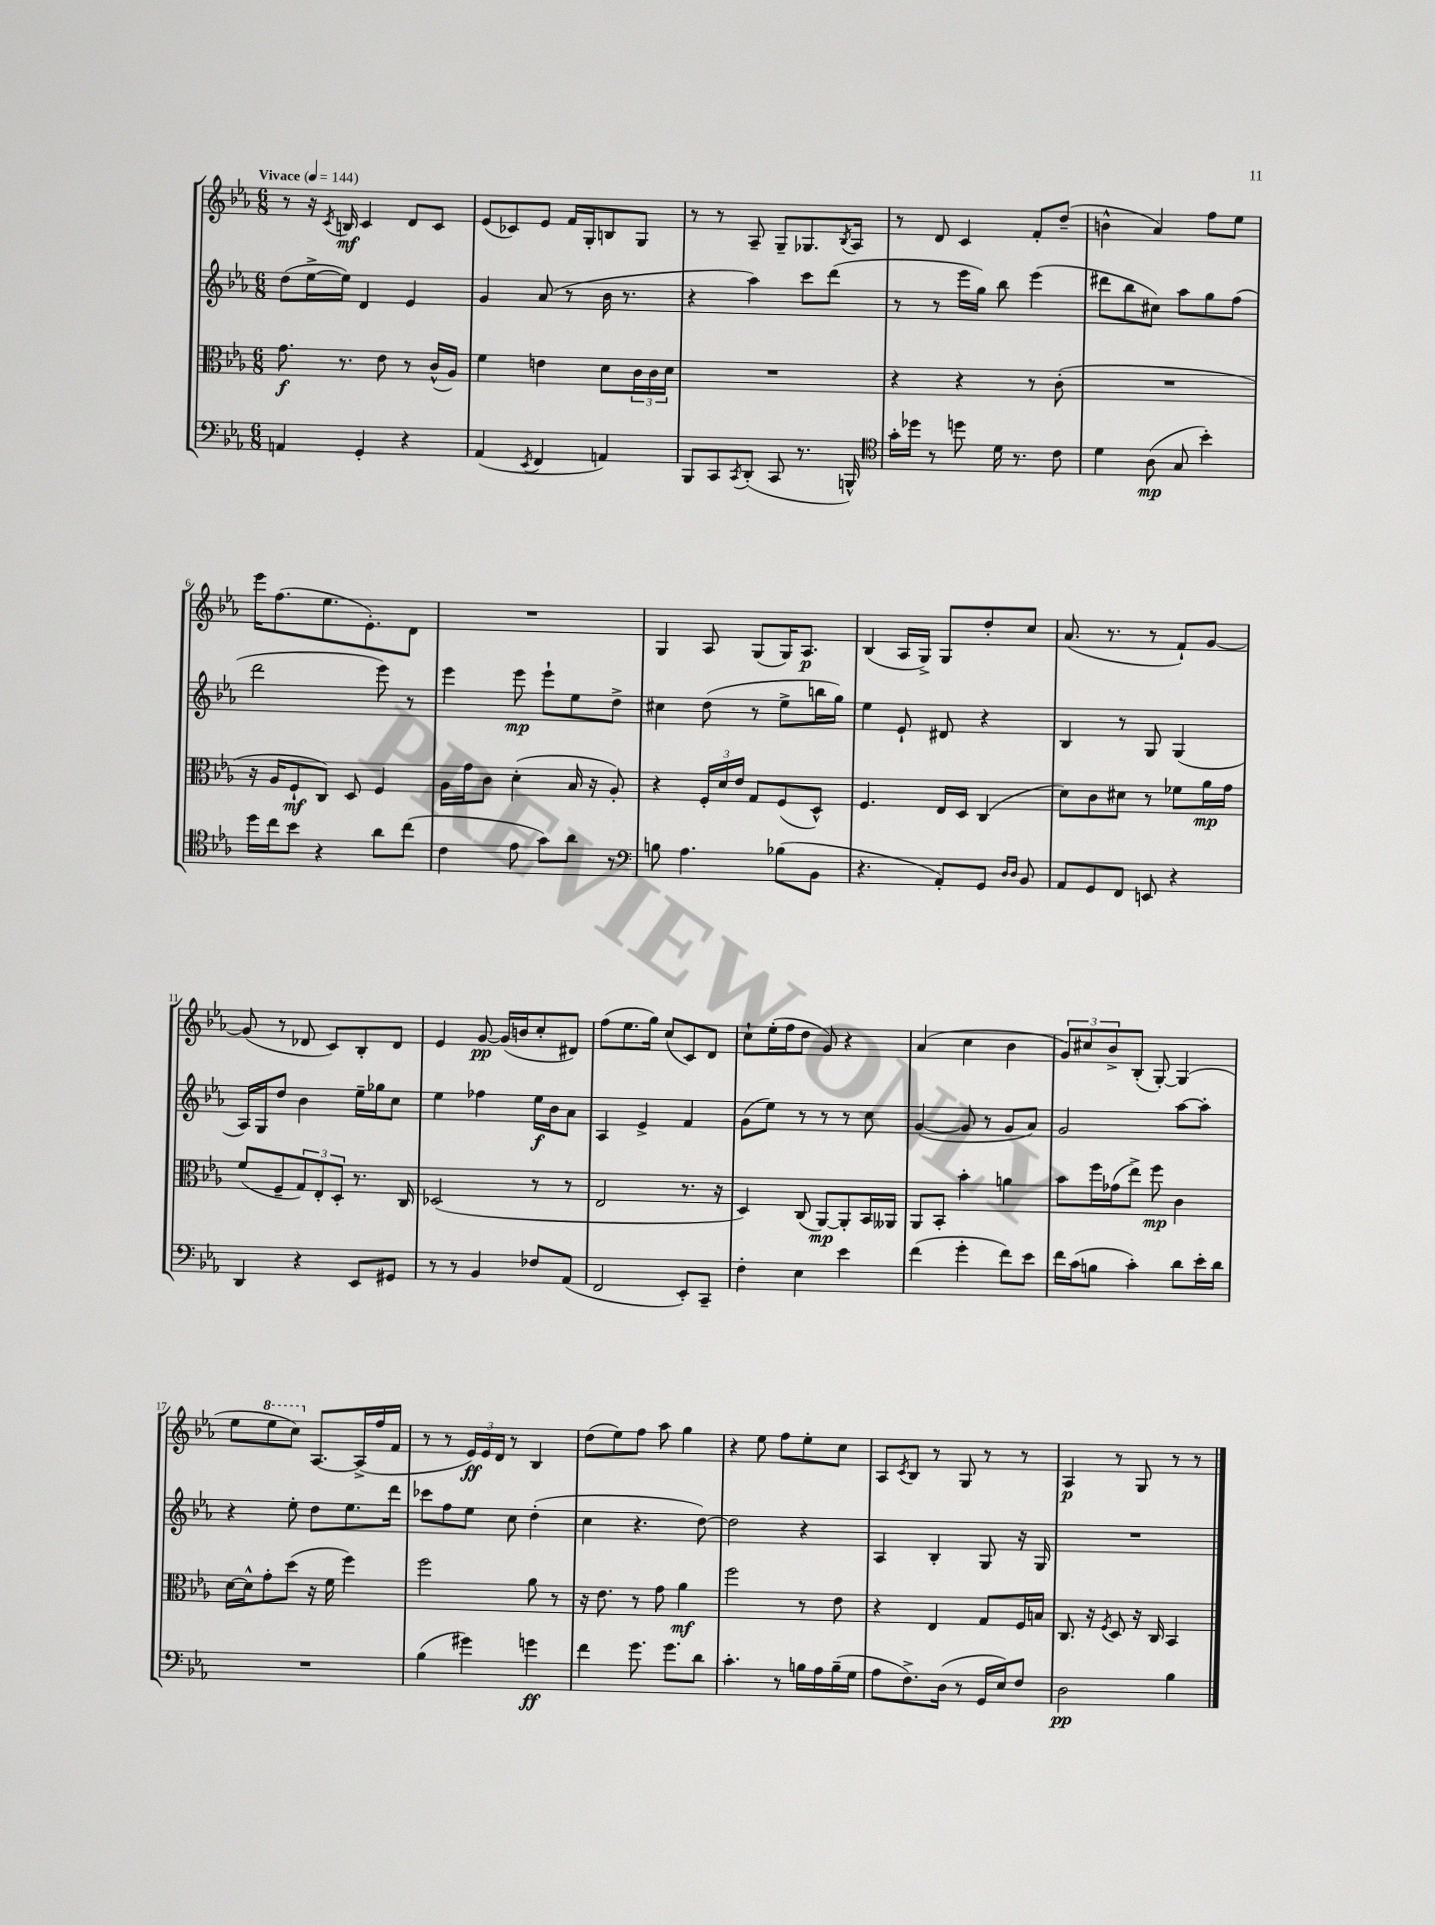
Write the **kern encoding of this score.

**kern	**dynam	**kern	**dynam	**kern	**dynam	**kern	**dynam
*part4	*part4	*part3	*part3	*part2	*part2	*part1	*part1
*staff4	*staff4	*staff3	*staff3	*staff2	*staff2	*staff1	*staff1
*clefF4	*	*clefC3	*	*clefG2	*	*clefG2	*
*k[b-e-a-]	*	*k[b-e-a-]	*	*k[b-e-a-]	*	*k[b-e-a-]	*
*M6/8	*	*M6/8	*	*M6/8	*	*M6/8	*
*MM144	*	*MM144	*	*MM144	*	*MM144	*
=1	=1	=1	=1	=1	=1	=1	=1
!	!	!	!	!	!	!LO:TX:a:B:t=Vivace	!
4AAn/	.	8.g\	f	(8dd\L	.	8r	.
.	.	.	.	[16ee-^\L	.	16r	.
.	.	.	.	.	.	8qc/	.
.	.	8.r	.	16ee-\JJ])	.	16Bn/	mf
4GG'/	.	.	.	4d/	.	4c/	.
.	.	8e-\	.	.	.	.	.
4r	.	8r	.	4e-/	.	8d/L	.
.	.	(16c^^/LL	.	.	.	8c/J	.
.	.	16A-/JJ)	.	.	.	.	.
=2	=2	=2	=2	=2	=2	=2	=2
(4AA-/	.	4f\	.	4g/	.	(8e-/L	.
.	.	.	.	.	.	8c-X/)	.
8qEE-/	.	.	.	.	.	.	.
4FF/	.	4en\	.	(8a-/	.	8e-/J	.
.	.	.	.	8r	.	16f/LL	.
.	.	.	.	.	.	16G'/J	.
4AAn/)	.	8d\L	.	16b-\	.	8Bn/	.
.	.	.	.	8.r	.	.	.
.	.	24c\L	.	.	.	8G/J	.
.	.	24c\	.	.	.	.	.
.	.	24d\JJ	.	.	.	.	.
=3	=3	=3	=3	=3	=3	=3	=3
8BBB-/L	.	2.r	.	4r	.	8r	.
8CC/	.	.	.	.	.	8r	.
8qCC/	.	.	.	.	.	.	.
(8DD'/J	.	.	.	4aa-\)	.	8A-~/	.
8CC/	.	.	.	.	.	8G~/L	.
8.r	.	.	.	8ccc\L	.	8.G-X/	.
.	.	.	.	(8ddd\J	.	.	.
.	.	.	.	.	.	8qB-/	.
16BBBn^^/)	.	.	.	.	.	16A-/Jk	.
=4	=4	=4	=4	=4	=4	=4	=4
*clefC4	*	*	*	*	*	*	*
16g'\LL	.	4r	.	8r	.	8r	.
16dd-X\JJ	.	.	.	.	.	.	.
8r	.	.	.	8r	.	8d/	.
8ddn\	.	4r	.	16eee-\LL	.	4c/	.
.	.	.	.	16gg\JJ)	.	.	.
16d\	.	.	.	8bb-\	.	.	.
8.r	.	.	.	.	.	.	.
.	.	8r	.	(4eee-\	.	8f'/L	.
8c\	.	(8c'\	.	.	.	(8dd~/J	.
=5	=5	=5	=5	=5	=5	=5	=5
4d\	.	2.r	.	8ddd#X\L	.	4bn^^\	.
.	.	.	.	8bb-\	.	.	.
(8A-\	mp	.	.	8cc#X\J)	.	4a-/)	.
8G/	.	.	.	8aa-\L	.	.	.
4b-'\)	.	.	.	8gg\	.	8ff\L	.
.	.	.	.	(8ff\J	.	8ee-\J	.
!!LO:LB:g=z
=6	=6	=6	=6	=6	=6	=6	=6
16dd\LL	.	16r	.	2ddd\	.	16eee-\KL	.
16cc\J	.	16A-/KL	.	.	.	(8.ff\	.
8b-\J	.	8F`/	mf	.	.	.	.
4r	.	8C/J)	.	.	.	8.ee-\	.
.	.	8D/	.	.	.	.	.
.	.	.	.	.	.	8.e-'\)	.
8a-\L	.	4F/	.	8eee-\)	.	.	.
(8cc\J	.	.	.	8r	.	8d\J	.
=7	=7	=7	=7	=7	=7	=7	=7
4c\	.	16A-\LL	.	4eee-\	.	2.r	.
.	.	16g\J	.	.	.	.	.
.	.	8c\J	.	.	.	.	.
8e-\	.	(4d'\	.	8eee-\	mp	.	.
8g\L)	.	.	.	8eee-`\L	.	.	.
8a-\J	.	16B-/	.	8ee-\	.	.	.
.	.	16r	.	.	.	.	.
8r	.	8A-'/)	.	8dd^\J	.	.	.
=8	=8	=8	=8	=8	=8	=8	=8
*clefF4	*	*	*	*	*	*	*
8Bn\	.	4r	.	4cc#X\	.	4G/	.
4.A-\	.	.	.	.	.	.	.
.	.	24F'/LL	.	(8dd\	.	8A-/	.
.	.	24d/	.	.	.	.	.
.	.	24e-/JJ	.	.	.	.	.
.	.	8G/L	.	8r	.	(8G/L	.
(8B-X\L	.	(8F/	.	8ee-^\L	.	16G/K)	.
.	.	.	.	.	.	8.A-/J	p
8BB-\J	.	8D^^/J)	.	16bbn\L	.	.	.
.	.	.	.	16gg\JJ)	.	.	.
=9	=9	=9	=9	=9	=9	=9	=9
4.r	.	4.F/	.	4ee-\	.	(4B-/	.
.	.	.	.	8e-`/	.	16A-/LL	.
.	.	.	.	.	.	16G^/JJ)	.
8AA-'/L)	.	16E-/LL	.	8d#X/	.	8G/L	.
.	.	16D/JJ	.	.	.	.	.
8GG/J	.	(4C/	.	4r	.	8dd'/	.
16qqD/LL	.	.	.	.	.	.	.
16qqD/JJ	.	.	.	.	.	.	.
8BB-/	.	.	.	.	.	8cc/J	.
=10	=10	=10	=10	=10	=10	=10	=10
8AA-/L	.	8d\L)	.	4B-/	.	(8.a-/	.
8GG/	.	8c\	.	.	.	.	.
.	.	.	.	.	.	8.r	.
8FF/J	.	8d#X\J	.	8r	.	.	.
8EEn/	.	8r	.	8G/	.	8r	.
4r	.	8f-X\L	.	(4G/	.	8f`/L)	.
.	.	16a-\L	mp	.	.	[8g/J	.
.	.	16g\JJ	.	.	.	.	.
!!LO:LB:g=z
=11	=11	=11	=11	=11	=11	=11	=11
4DD/	.	(8f/L	.	16A-/LL)	.	(8g/]	.
.	.	.	.	16G/J	.	.	.
.	.	8F~/	.	8dd/J	.	8r	.
4r	.	12G/)	.	4b-\	.	8d-X/	.
.	.	12E-'/	.	.	.	.	.
.	.	.	.	.	.	8c/L)	.
.	.	12D'/J	.	.	.	.	.
8EE-/L	.	8.r	.	16ee-~\LL	.	8B-'/	.
.	.	.	.	16gg-X\J	.	.	.
8GG#X/J	.	.	.	8cc\J	.	8d-/J	.
.	.	16C/	.	.	.	.	.
=12	=12	=12	=12	=12	=12	=12	=12
8r	.	(2D-X/	.	4ee-\	.	4e-/	.
8r	.	.	.	.	.	.	.
4BB-/	.	.	.	4ff-X\	.	[8g/	pp
.	.	.	.	.	.	(16g/LL]	.
.	.	.	.	.	.	16bn/J	.
8F-X/L	.	8r	.	16ee-\LL	f	8cc'/	.
.	.	.	.	16b-\J	.	.	.
(8AA-/J	.	8r	.	8a-\J	.	8d#X/J)	.
=13	=13	=13	=13	=13	=13	=13	=13
2FF/	.	2E-/	.	4A-/	.	(8ff\L	.
.	.	.	.	.	.	8.ee-\	.
.	.	.	.	4e-^/	.	.	.
.	.	.	.	.	.	16gg\Jk)	.
.	.	.	.	.	.	(8cc/L	.
8EE-'/L)	.	8.r	.	4f/	.	8c/)	.
8CC~/J	.	.	.	.	.	8d/J	.
.	.	16r	.	.	.	.	.
=14	=14	=14	=14	=14	=14	=14	=14
4F'\	.	4D/)	.	(8g\L	.	8cc`\L	.
.	.	.	.	8ee-\J)	.	(16ee-'\L	.
.	.	.	.	.	.	16ff\J	.
4E-\	.	(8C/	.	8r	.	8dd\J	.
.	.	[8AA-/L)	mp	8r	.	8g/)	.
4e-\	.	8AA-'/]	.	8r	.	4r	.
.	.	16BB-/L	.	8cc\	.	.	.
.	.	16AA--X/JJ	.	.	.	.	.
=15	=15	=15	=15	=15	=15	=15	=15
(4f\	.	8AA-/L	.	([4g/	.	(4a-/	.
.	.	8BB-'/J	.	.	.	.	.
4g'\	.	4b-'\	.	8g/]	.	4cc\	.
.	.	.	.	8r	.	.	.
8f\L)	.	4an\	.	8g/L	.	4b-\	.
8e-\J	.	.	.	8a-/J)	.	.	.
=16	=16	=16	=16	=16	=16	=16	=16
16f\LL	.	8b-\L	.	2g/	.	12g/L)	.
(16c\J	.	.	.	.	.	.	.
.	.	.	.	.	.	12cc#X/	.
8Bn\J	.	16ff\L	.	.	.	.	.
.	.	.	.	.	.	12b-^/	.
.	.	(16g-X\J	.	.	.	.	.
4c'\)	.	8ee-^\J)	.	.	.	(8B-'/J	.
.	.	8ff\	mp	.	.	[8G'/)	.
8d\L	.	4c\	.	[8aa-\L	.	(4G/]	.
16e-'\L	.	.	.	8aa-'\J]	.	.	.
16d\JJ	.	.	.	.	.	.	.
!!LO:LB:g=z
=17	=17	=17	=17	=17	=17	=17	=17
2.r	.	[16d\LL	.	4r	.	8ee-\L	.
.	.	16d^^\J]	.	.	.	.	.
*	*	*	*	*	*	*8va	*
.	.	8g'\	.	.	.	8eee-\	.
.	.	(8dd\J	.	8ee-'\	.	8ccc\J)	.
*	*	*	*	*	*	*X8va	*
.	.	16r	.	8dd\L	.	[8.A-/L	.
.	.	16f\	.	.	.	.	.
.	.	4ff\)	.	8.ee-\	.	.	.
.	.	.	.	.	.	(16A-^/L]	.
.	.	.	.	.	.	16ff/	.
.	.	.	.	16ddd\Jk	.	16f/JJ	.
=18	=18	=18	=18	=18	=18	=18	=18
(4B-\	.	2ff\	.	8ccc-X\L	.	8r	.
.	.	.	.	8ff\	.	8r	.
4g#X\)	.	.	.	8ee-\J	.	24e-/LL)	ff
.	.	.	.	.	.	24e-/	.
.	.	.	.	.	.	24d/JJ	.
.	.	.	.	8cc\	.	8r	.
4gn\	ff	8a-\	.	(4dd'\	.	4B-/	.
.	.	8r	.	.	.	.	.
=19	=19	=19	=19	=19	=19	=19	=19
4f\	.	16r	.	4cc\	.	(8dd\L	.
.	.	8.e-\	.	.	.	.	.
.	.	.	.	.	.	8ee-\)	.
8.g\	.	8r	.	4.r	.	8ff\J	.
.	.	8g\	.	.	.	8aa-\	.
8.g\L	.	.	.	.	.	.	.
.	.	4a-\	mf	.	.	4gg\	.
8d\J	.	.	.	[8dd\)	.	.	.
=20	=20	=20	=20	=20	=20	=20	=20
4.c'\	.	2ff\	.	2dd\]	.	4r	.
.	.	.	.	.	.	8ee-\	.
8r	.	.	.	.	.	8ff\L	.
16Bn\LL	.	8r	.	4r	.	8ee-'\	.
16A-\	.	.	.	.	.	.	.
(16B~\	.	8e-\	.	.	.	8cc\J	.
16G\JJ	.	.	.	.	.	.	.
=21	=21	=21	=21	=21	=21	=21	=21
8A-\L	.	4r	.	4A-/	.	8A-/L	.
.	.	.	.	.	.	8qc/	.
8.F^\)	.	.	.	.	.	8B-/J	.
.	.	4E-/	.	4B-'/	.	8r	.
(16D\Jk	.	.	.	.	.	.	.
8r	.	.	.	.	.	8G/	.
16GG/LL	.	8G/L	.	8G/	.	8r	.
16E-/J)	.	.	.	.	.	.	.
8F/J	.	16F/L	.	16r	.	8r	.
.	.	16Bn/JJ	.	16G/	.	.	.
=22	=22	=22	=22	=22	=22	=22	=22
2D\	pp	8.C/	.	2.r	.	4A-/	p
.	.	16r	.	.	.	.	.
.	.	8qF/	.	.	.	.	.
.	.	8D/	.	.	.	8r	.
.	.	16r	.	.	.	8G/	.
.	.	16C/	.	.	.	.	.
4B-\	.	4BB-/	.	.	.	8r	.
.	.	.	.	.	.	8r	.
==	==	==	==	==	==	==	==
*-	*-	*-	*-	*-	*-	*-	*-
